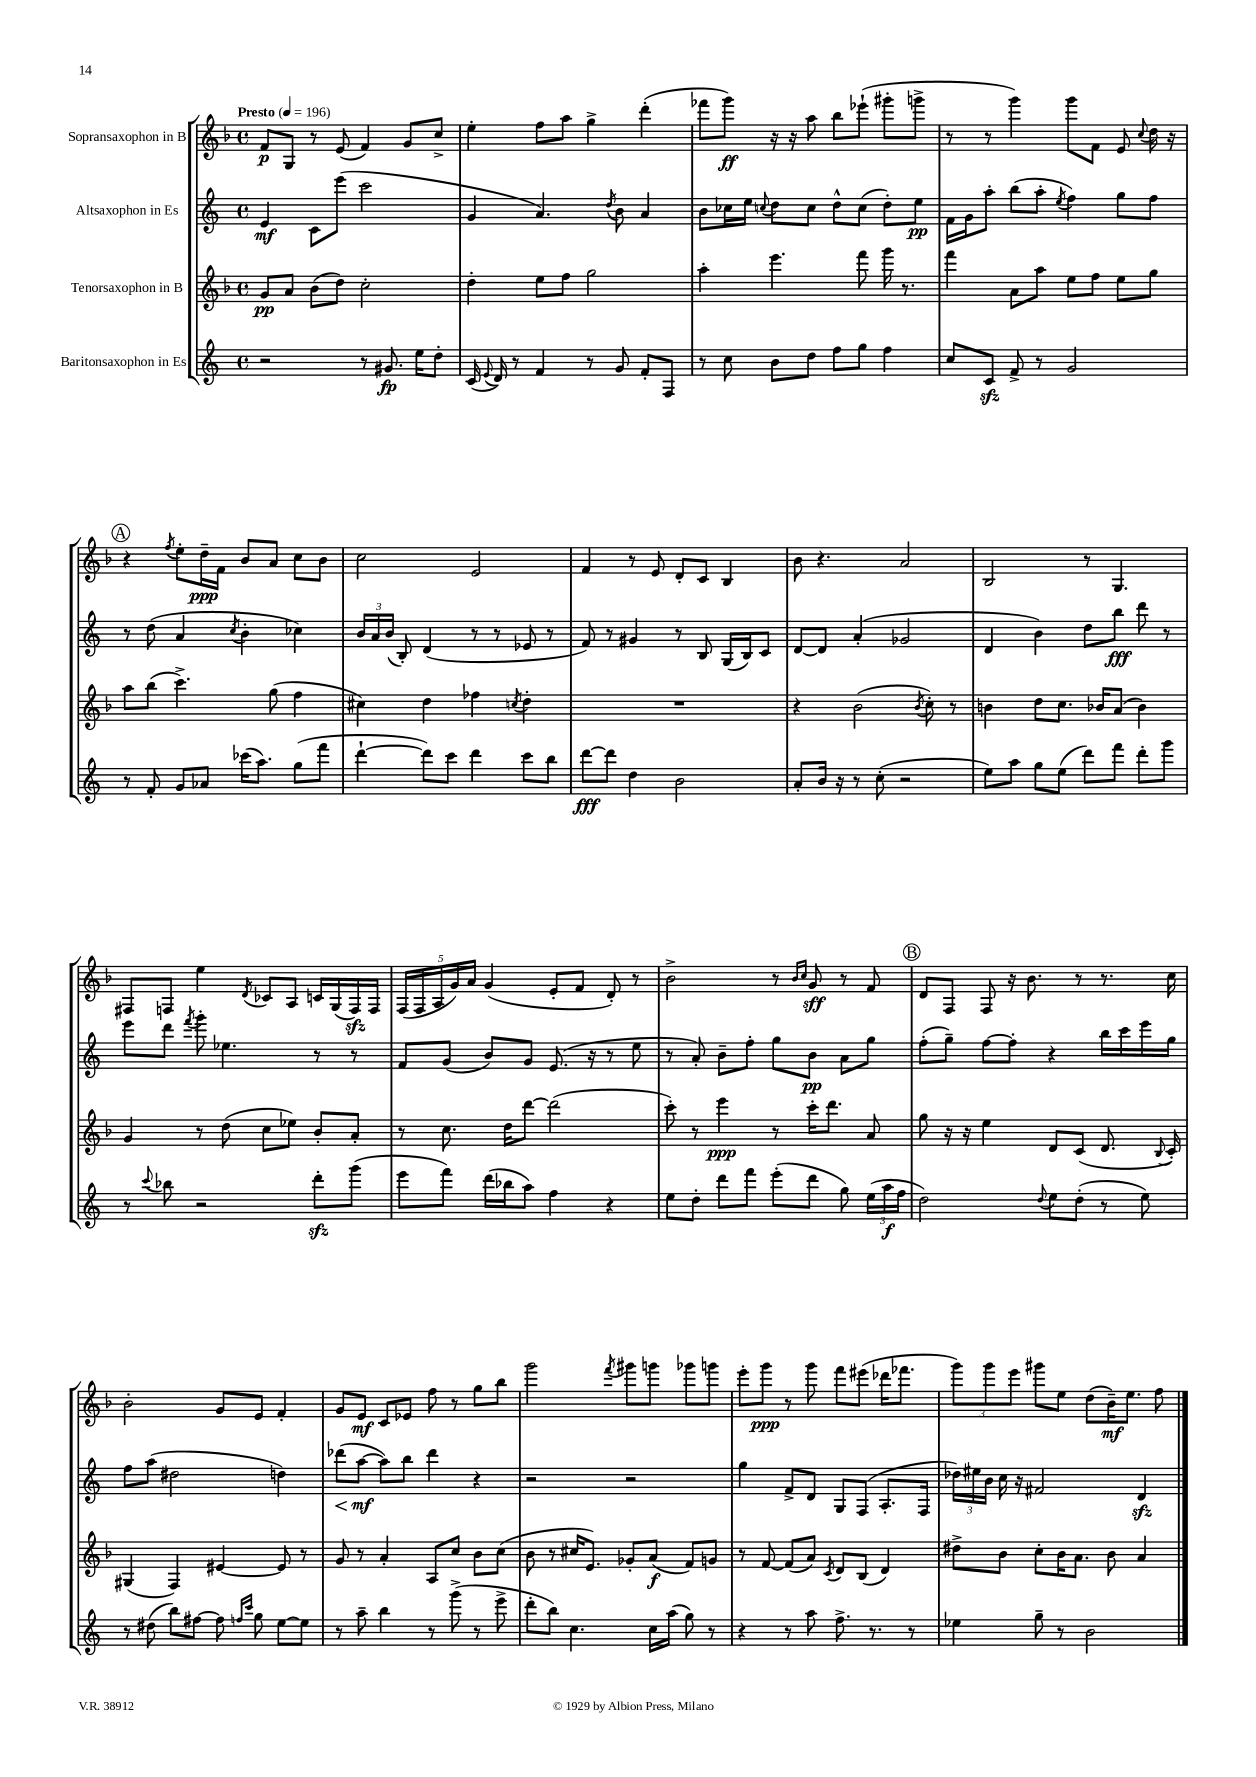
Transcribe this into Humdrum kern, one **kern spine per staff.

**kern	**kern	**kern	**kern
*staff4	*staff3	*staff2	*staff1
*clefG2	*clefG2	*clefG2	*clefG2
*k[]	*k[b-]	*k[]	*k[b-]
*M4/4	*M4/4	*M4/4	*M4/4
*met(c)	*met(c)	*met(c)	*met(c)
*MM196	*MM196	*MM196	*MM196
2r	8g	4e	8f
.	8a	.	8G
.	(8b-	8c	8r
.	8dd)	(8eee	(8e
8r	2cc'	2ccc	4f)
8.g#	.	.	.
.	.	.	8g
16ee	.	.	.
8dd'	.	.	8cc^
=	=	=	=
(16c	4dd'	4g	4ee'
8qqe	.	.	.
16d)	.	.	.
8r	.	.	.
4f	8ee	4.a)	8ff
.	8ff	.	8aa
8r	2gg	.	4gg^
.	.	8qdd	.
8g	.	8b	.
8f'	.	4a	(4ddd'
8F	.	.	.
=	=	=	=
8r	4aa'	8b	8fff-
8cc	.	16cc-	8ggg)
.	.	16ee	.
.	.	8qqcc	.
8b	4.eee	8dd	16r
.	.	.	16r
8dd	.	8cc	8aa
8ff	.	8dd^^	8bb-
8gg	8fff	(8cc	(8eee-`
4ff	16ggg	8dd')	8ggg#'
.	8.r	.	.
.	.	8ee	8ggg^
=	=	=	=
8cc	4fff	16f	8r
.	.	16g	.
8c	.	8aa'	8r
8f^	8a	(8bb	4ggg)
8r	8aa	8aa'	.
.	.	8qee	.
2g	8ee	4ff)	8ggg
.	8ff	.	8f
.	8ee	8gg	8e
.	.	.	8qqcc
.	8gg	8ff	16dd
.	.	.	16r
=	=	=	=
8r	8aa	8r	4r
8f'	(8bb-	(8dd	.
.	.	.	8qff
8g	4.ccc^)	4a	8ee'
8a-	.	.	16dd~
.	.	.	16f
.	.	8qcc	.
(16ccc-	.	4b'	8b-
8.aa)	.	.	.
.	(8gg	.	8a
(8gg	4ff	4cc-)	8cc
8fff	.	.	8b-
=	=	=	=
[4ddd`	4cc#)	24b	2cc
.	.	24a	.
.	.	(24b	.
.	.	8B')	.
8ddd])	4dd	(4d	.
8ccc	.	.	.
4ddd	4ff-	8r	2e
.	.	8r	.
.	8qcc	.	.
8ccc	4dd'	8e-	.
8bb	.	8r	.
=	=	=	=
[8ddd	1r	8f)	4f
8ddd]	.	8r	.
4dd	.	4g#	8r
.	.	.	8e
2b	.	8r	8d'
.	.	8B	8c
.	.	(16G	4B-
.	.	16B)	.
.	.	8c	.
=	=	=	=
8a'	4r	[8d	8b-
16b	.	8d]	4.r
16r	.	.	.
8r	(2b-	(4a'	.
(8cc'	.	.	.
2r	.	2g-	2a
.	8qb-	.	.
.	8cc')	.	.
.	8r	.	.
=	=	=	=
8ee)	4b	4d	2B-
8aa	.	.	.
8gg	8dd	4b)	.
(8ee	8.cc	.	.
8ddd)	.	8dd	8r
.	16b-	.	.
8fff	(8a	8bb	4.G
8ddd'	4b-)	8ddd	.
8ggg	.	8r	.
=	=	=	=
8r	4g	8eee	8F#
8qqccc	.	.	.
8bb-	.	8ddd	8F
.	.	8qfff	.
2r	8r	8ggg'	4ee
.	(8dd	4.ee-	.
.	.	.	8qd
.	8cc	.	8c-
.	8ee-)	.	8A
8ddd'	8b-'	8r	16c
.	.	.	(16G
(8ggg	8a'	8r	16F)
.	.	.	16F
=	=	=	=
8eee	8r	8f	(20F
.	.	.	20F
.	.	.	20A
8fff)	8.cc	(8g	.
.	.	.	20g)
.	.	.	20a
(16ddd	.	8b)	(4g
16bb-	16dd	.	.
8aa)	[8ddd	8g	.
4ff	(2ddd]	(8.e	8e'
.	.	.	8f
.	.	16r	.
4r	.	8r	8d')
.	.	8ee	8r
=	=	=	=
8ee	8ccc')	8r	2b-^
8dd'	8r	8a')	.
8ddd	4eee	8b~	.
8fff	.	8ff'	.
(8eee'	8r	8gg	8r
.	.	.	16qqb-
.	.	.	16qqcc
8ddd	16ccc'	8b	8g
.	8.ddd	.	.
8gg)	.	8a	8r
(24ee	8a	8gg	8f
24aa	.	.	.
24ff	.	.	.
=	=	=	=
2dd)	8gg	(8ff'	8d
.	16r	8gg~)	8F
.	16r	.	.
.	4ee	[8ff	8F
.	.	8ff']	16r
.	.	.	8.b-
8qqdd	.	.	.
8ee	8d	4r	.
(8dd'	(8c	.	8r
8r	8.d	16bb	8.r
.	.	16ccc	.
8ee)	.	16eee	.
.	8qqB-	.	.
.	16c')	16gg	16cc
=	=	=	=
8r	(4G#	8ff	2b-'
(8dd#	.	(8aa	.
8bb)	4F)	2dd#	.
[8ff#	.	.	.
8ff#]	[4e#	.	8g
16qqff	.	.	.
16qqccc	.	.	.
8gg	.	.	8e
[8ee	8e#]	4dd)	4f'
8ee]	8r	.	.
=	=	=	=
8r	8g	(8ddd-	8g
8aa~	8r	[8aa	8e
4bb	4a'	8aa])	8c
.	.	8bb	8e-
8r	8A	4ddd-	8ff
(8ggg^	8cc	.	8r
8r	8b-	4r	8gg
8eee^	(8cc	.	8bb-
=	=	=	=
8ddd'	8b-	2r	2ggg
8bb)	8r	.	.
4.cc	16cc#	.	.
.	8.e)	.	.
.	.	.	8qfff
.	8g-'	2r	8ggg#
16cc	(8a	.	8ggg
(16aa	.	.	.
8gg)	8f)	.	8ggg-
8r	8g	.	8ggg
=	=	=	=
4r	8r	4gg	8eee'
.	[8f	.	8ggg
8r	(8f]	8f^	8r
8aa	8a)	8d	8ggg
.	8qc	.	.
8.ff^	8d	8G	8fff
.	(8B-	(8F	(8eee#
8.r	.	.	.
.	4d)	8.A'	16ddd-
.	.	.	8.fff-
8r	.	.	.
.	.	16F	.
=	=	=	=
4ee-	8dd#^	24dd-)	12ggg)
.	.	24ee#	.
.	.	24b	12ggg
.	8b-	16cc	.
.	.	.	12eee
.	.	16r	.
8gg~	8cc'	2f#	8ggg#
8r	16b-	.	8ee
.	8.a	.	.
2b	.	.	(8dd
.	8b-	.	16b-~)
.	.	.	8.ee
.	4a	4d	.
.	.	.	8ff
==	==	==	==
*-	*-	*-	*-
